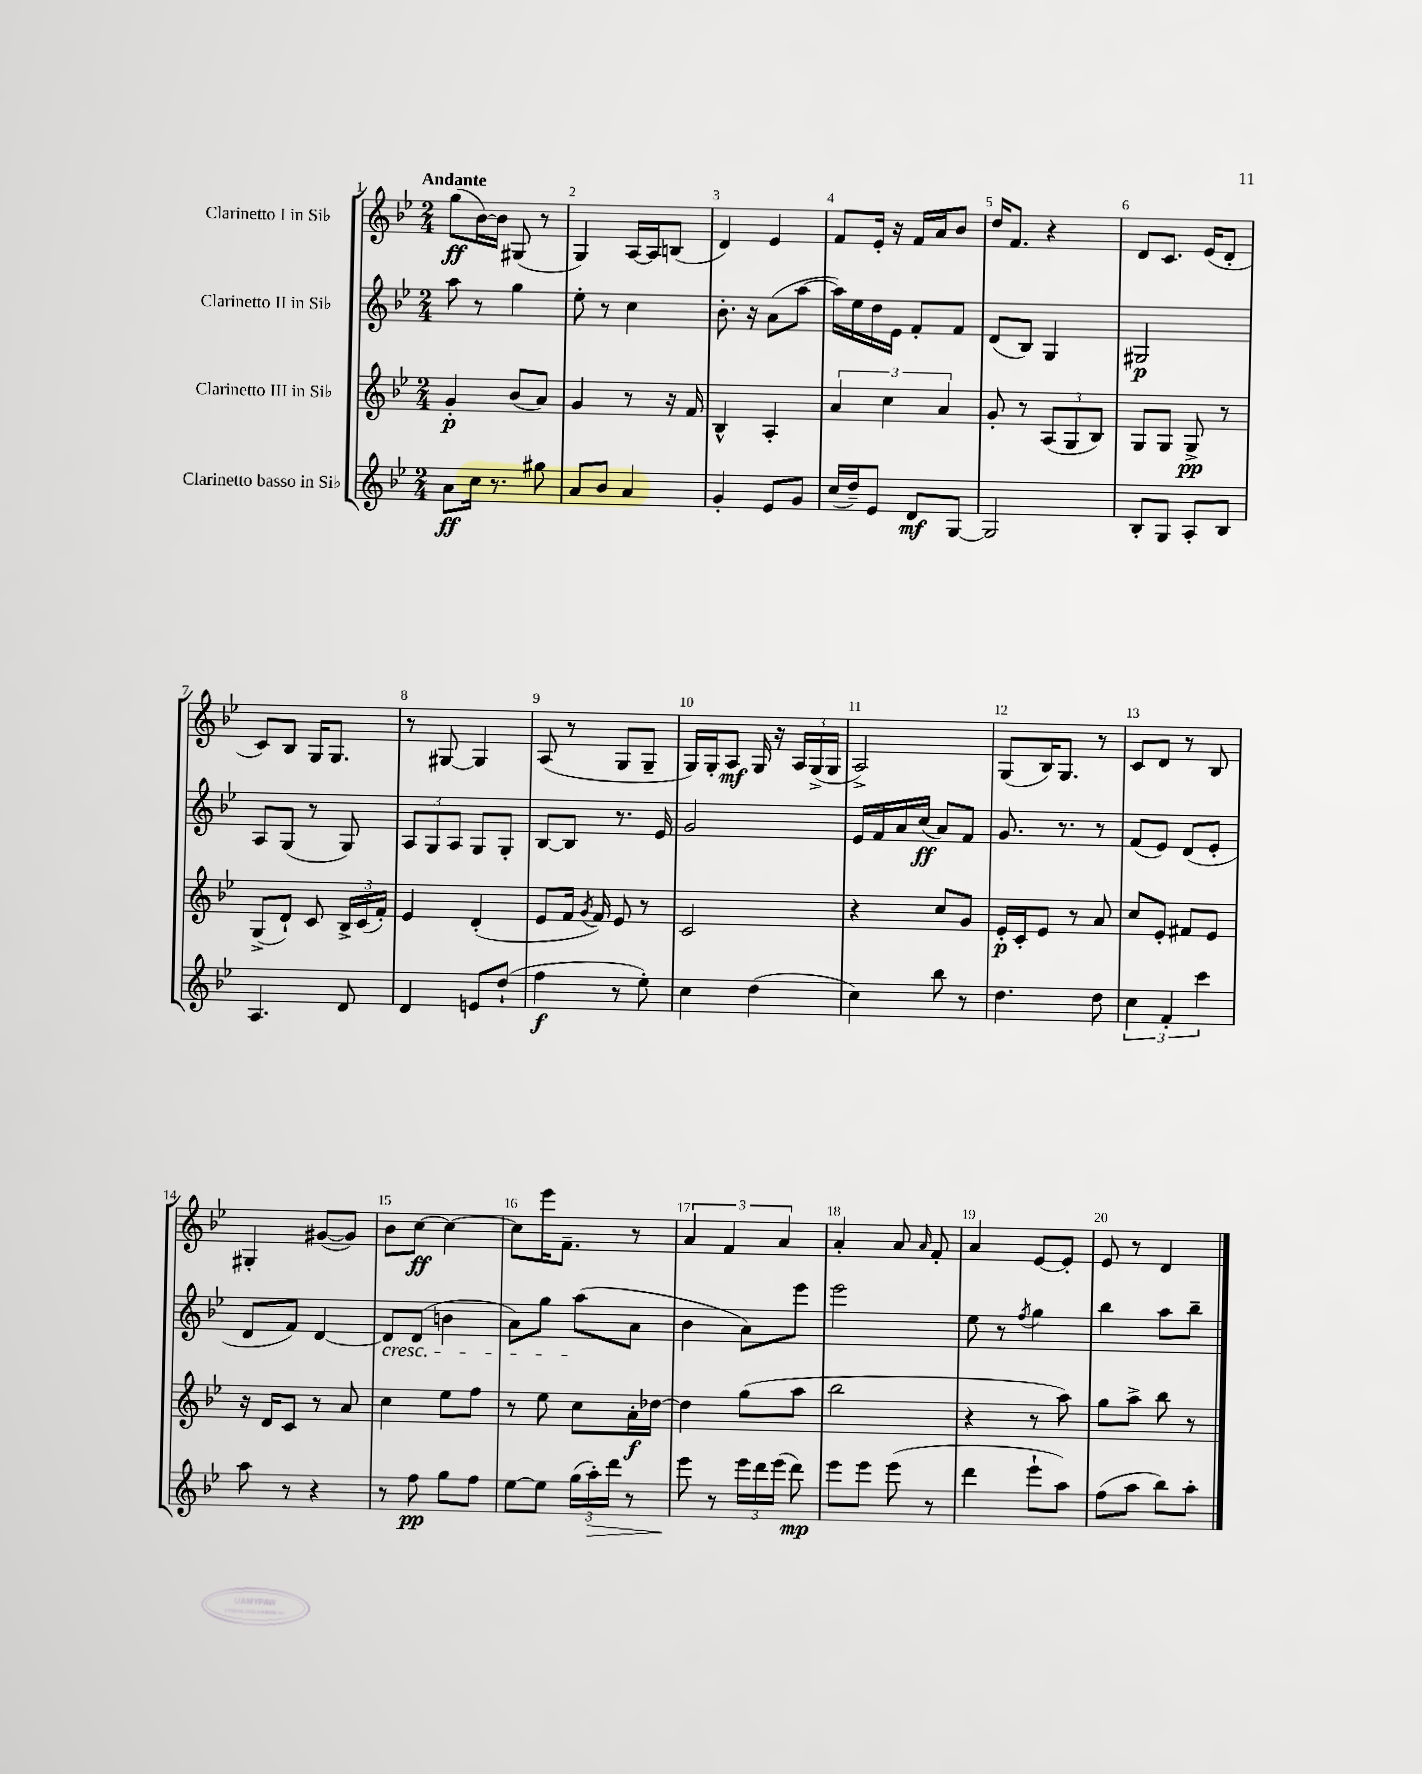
<<
\new StaffGroup <<
\new Staff = "s0" \with { instrumentName = "Clarinetto I in Sib" } {
    \clef treble \key bes \major \numericTimeSignature \time 2/4 \tempo "Andante"
    \autoBeamOff g''8[\ff( bes'16~) bes'16] gis8( r8 |
    g4) a16[~ a16 b8]( |
    d'4) ees'4 |
    f'8[ ees'16]-. r16 f'16[ a'16 bes'8] |
    d''16[ f'8.] r4 |
    d'8[ c'8.] ees'16[( d'8]-. |
    c'8[) bes8] g16[ g8.] |
    r8 gis8~ gis4 |
    a8( r8 g8[ g8]-- |
    g16[) g16-. a8]\mf g16 r16 \tuplet 3/2 { a16[ g16->( g16] } |
    a2->) |
    g8[( bes16) g8.] r8 |
    c'8[ d'8] r8 bes8 |
    gis4-. gis'8[~( gis'8]) |
    bes'8[ c''8]~\ff c''4~ |
    c''8[ ees'''16 f'8.]-- r8 |
    \tuplet 3/2 { a'4 f'4 a'4 } |
    a'4-. a'8 \grace { a'16 } f'8-. |
    a'4 ees'8[~ ees'8]-. |
    ees'8 r8 d'4 \bar "|." |
}
\new Staff = "s1" \with { instrumentName = "Clarinetto II in Sib" } {
    \clef treble \key bes \major \numericTimeSignature \time 2/4
    \autoBeamOff a''8 r8 g''4 |
    ees''8-. r8 c''4 |
    bes'8.-. r16 a'8[( a''8]~ |
    a''16[) ees''16 d''16 ees'16] f'8[-. f'8] |
    d'8[( bes8]) g4 |
    gis2\p |
    a8[ g8]( r8 g8) |
    \tuplet 3/2 { a8[ g8 a8] } g8[ g8]-. |
    bes8[~ bes8] r8. ees'16 |
    g'2 |
    ees'16[ f'16 a'16 c''16]\ff( a'8[) f'8] |
    g'8. r8. r8 |
    f'8[( ees'8]) d'8[( ees'8]-. |
    d'8[ f'8]) d'4~ |
    d'8[\cresc d'8]( b'4 |
    a'8[) g''8] a''8[\!( a'8] |
    bes'4 a'8[) ees'''8] |
    ees'''2 |
    ees''8 r8 \acciaccatura { f''8 } g''4 |
    bes''4 a''8[ bes''8]-- \bar "|." |
}
\new Staff = "s2" \with { instrumentName = "Clarinetto III in Sib" } {
    \clef treble \key bes \major \numericTimeSignature \time 2/4
    \autoBeamOff g'4-.\p bes'8[( a'8]) |
    g'4 r8 r16 f'16 |
    bes4-^ a4-. |
    \tuplet 3/2 { a'4 c''4 a'4 } |
    g'8-. r8 \tuplet 3/2 { a8[( g8 bes8]) } |
    g8[ g8] g8->\pp r8 |
    g8[->( d'8]-!) c'8 \tuplet 3/2 { bes16[-> c'16( f'16]-.) } |
    ees'4 d'4-.( |
    ees'8[ f'16] \acciaccatura { g'8 } f'16) ees'8 r8 |
    c'2 |
    r4 c''8[ g'8] |
    ees'16[-.\p c'16-. ees'8] r8 a'8 |
    c''8[ ees'8]-. fis'8[ ees'8] |
    r16 d'16[ c'8] r8 a'8 |
    c''4 ees''8[ f''8] |
    r8 ees''8 c''8[ a'16-.\f des''16]~ |
    des''4 g''8[( a''8] |
    bes''2 |
    r4 r8 a''8) |
    g''8[ a''8]-> bes''8 r8 \bar "|." |
}
\new Staff = "s3" \with { instrumentName = "Clarinetto basso in Sib" } {
    \clef treble \key bes \major \numericTimeSignature \time 2/4
    \autoBeamOff a'8[\ff c''16] r8. gis''8 |
    a'8[ bes'8] a'4 |
    g'4-. ees'8[ g'8] |
    c''16[( d''16--) ees'8] d'8[\mf g8]~ |
    g2 |
    bes8[-. g8] a8[-. bes8] |
    a4. d'8 |
    d'4 e'8[ d''8]-!( |
    f''4\f r8 ees''8-.) |
    c''4 d''4( |
    c''4) bes''8 r8 |
    d''4. d''8 |
    \tuplet 3/2 { c''4 f'4-. c'''4 } |
    a''8 r8 r4 |
    r8 f''8\pp g''8[ f''8] |
    ees''8[~ ees''8] \tuplet 3/2 { g''16[( a''16-.\>) d'''16] } r8 |
    ees'''8\! r8 \tuplet 3/2 { ees'''16[ d'''16 ees'''16]( } d'''8\mp) |
    ees'''8[ ees'''8] ees'''8( r8 |
    d'''4 ees'''8[-! a''8]) |
    f''8[( a''8] bes''8[) a''8]-. \bar "|." |
}
>>
>>
\layout { \context { \Score \override BarNumber.break-visibility = ##(#f #t #t) barNumberVisibility = #all-bar-numbers-visible } }
